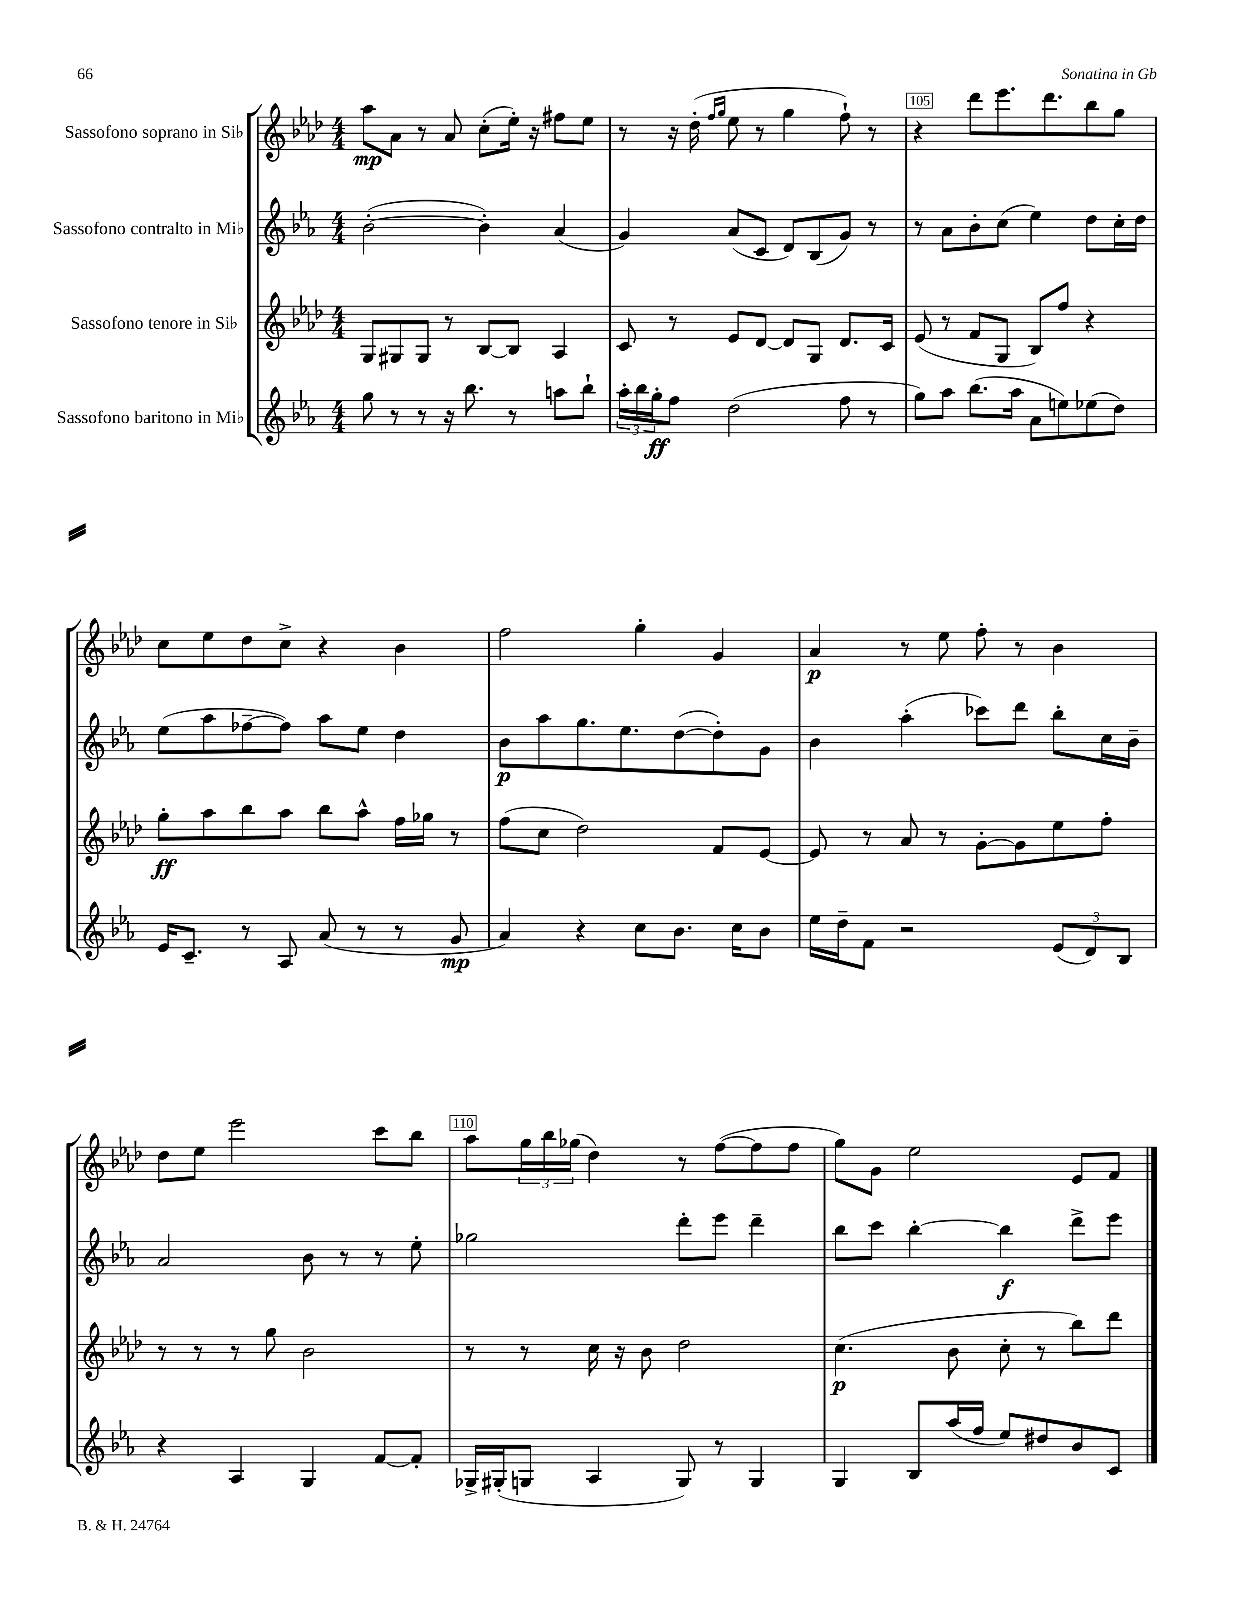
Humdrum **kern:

**kern	**dynam	**kern	**dynam	**kern	**dynam	**kern	**dynam
*part4	*part4	*part3	*part3	*part2	*part2	*part1	*part1
*staff4	*staff4	*staff3	*staff3	*staff2	*staff2	*staff1	*staff1
*I"Sassofono baritono in Mi♭	*	*I"Sassofono tenore in Si♭	*	*I"Sassofono contralto in Mi♭	*	*I"Sassofono soprano in Si♭	*
*clefG2	*	*clefG2	*	*clefG2	*	*clefG2	*
*k[b-e-a-]	*	*k[b-e-a-d-]	*	*k[b-e-a-]	*	*k[b-e-a-d-]	*
*M4/4	*	*M4/4	*	*M4/4	*	*M4/4	*
=103	=103	=103	=103	=103	=103	=103	=103
8gg\	.	8G/L	.	([2b-'\	.	8aa-\L	mp
8r	.	8G#X/	.	.	.	8a-\J	.
8r	.	8G#/J	.	.	.	8r	.
16r	.	8r	.	.	.	8a-/	.
8.bb-\	.	.	.	.	.	.	.
.	.	[8B-/L	.	4b-'\])	.	(8cc'\L	.
8r	.	8B-/J]	.	.	.	16ee-'\Jk)	.
.	.	.	.	.	.	16r	.
8aan\L	.	4A-/	.	(4a-/	.	8ff#X\L	.
8bb-`\J	.	.	.	.	.	8ee-\J	.
=104	=104	=104	=104	=104	=104	=104	=104
24aa-'\LL	.	8c/	.	4g/)	.	8r	.
24bb-\	.	.	.	.	.	.	.
24gg'\J	ff	.	.	.	.	.	.
8ff\J	.	8r	.	.	.	16r	.
.	.	.	.	.	.	(16dd-'\	.
.	.	.	.	.	.	16qqff/LL	.
.	.	.	.	.	.	16qqgg/JJ	.
(2dd\	.	8e-/L	.	(8a-/L	.	8ee-\	.
.	.	[8d-/J	.	8c/J	.	8r	.
.	.	8d-/L]	.	8d/L)	.	4gg\	.
.	.	8G/J	.	(8B-/	.	.	.
8ff\	.	8.d-/L	.	8g/J)	.	8ff`\)	.
8r	.	.	.	8r	.	8r	.
.	.	16c/Jk	.	.	.	.	.
=105	=105	=105	=105	=105	=105	=105	=105
8gg\L)	.	(8e-/	.	8r	.	4r	.
8aa-\J	.	8r	.	8a-\L	.	.	.
(8.bb-\L	.	8f/L	.	8b-'\	.	8ddd-\L	.
.	.	8G/J	.	(8cc\J	.	8.eee-\	.
16aa-\Jk	.	.	.	.	.	.	.
8a-\L	.	8B-/L)	.	4ee-\)	.	.	.
.	.	.	.	.	.	8.ddd-\	.
8een\)	.	8ff/J	.	.	.	.	.
(8ee-X\	.	4r	.	8dd\L	.	8bb-\	.
8dd\J)	.	.	.	16cc'\L	.	8gg\J	.
.	.	.	.	16dd\JJ	.	.	.
!!LO:LB:g=z
=106	=106	=106	=106	=106	=106	=106	=106
16e-/KL	.	8gg'\L	ff	(8ee-\L	.	8cc\L	.
8.c~/J	.	.	.	.	.	.	.
.	.	8aa-\	.	8aa-\	.	8ee-\	.
8r	.	8bb-\	.	[8ff-X~\	.	8dd-\	.
8A-/	.	8aa-\J	.	8ff-\J])	.	8cc^\J	.
(8a-/	.	8bb-\L	.	8aa-\L	.	4r	.
8r	.	8aa-^^\J	.	8ee-\J	.	.	.
8r	.	16ff\LL	.	4dd\	.	4b-\	.
.	.	16gg-X\JJ	.	.	.	.	.
8g/	mp	8r	.	.	.	.	.
=107	=107	=107	=107	=107	=107	=107	=107
4a-/)	.	(8ff\L	.	8b-\L	p	2ff\	.
.	.	8cc\J	.	8aa-\	.	.	.
4r	.	2dd-\)	.	8.gg\	.	.	.
.	.	.	.	8.ee-\	.	.	.
8cc\L	.	.	.	.	.	4gg'\	.
8.b-\J	.	.	.	([8dd\	.	.	.
.	.	8f/L	.	8dd'\])	.	4g/	.
16cc\KL	.	.	.	.	.	.	.
8b-\J	.	[8e-/J	.	8g\J	.	.	.
=108	=108	=108	=108	=108	=108	=108	=108
16ee-\LL	.	8e-/]	.	4b-\	.	4a-/	p
16dd~\J	.	.	.	.	.	.	.
8f\J	.	8r	.	.	.	.	.
2r	.	8a-/	.	(4aa-'\	.	8r	.
.	.	8r	.	.	.	8ee-\	.
.	.	[8g'\L	.	8ccc-X\L)	.	8ff'\	.
.	.	8g\]	.	8ddd\J	.	8r	.
(12e-/L	.	8ee-\	.	8bb-'\L	.	4b-\	.
12d/)	.	.	.	.	.	.	.
.	.	8ff'\J	.	16cc\L	.	.	.
12B-/J	.	.	.	.	.	.	.
.	.	.	.	16b-~\JJ	.	.	.
!!LO:LB:g=z
=109	=109	=109	=109	=109	=109	=109	=109
4r	.	8r	.	2a-/	.	8dd-\L	.
.	.	8r	.	.	.	8ee-\J	.
4A-/	.	8r	.	.	.	2eee-\	.
.	.	8gg\	.	.	.	.	.
4G/	.	2b-\	.	8b-\	.	.	.
.	.	.	.	8r	.	.	.
[8f/L	.	.	.	8r	.	8ccc\L	.
8f'/J]	.	.	.	8ee-'\	.	8bb-\J	.
=110	=110	=110	=110	=110	=110	=110	=110
16G-X^/LL	.	8r	.	2gg-X\	.	8aa-\L	.
(16G#X'/J	.	.	.	.	.	.	.
8Gn/J	.	8r	.	.	.	24gg\L	.
.	.	.	.	.	.	24bb-\	.
.	.	.	.	.	.	(24gg-X\JJ	.
4A-/	.	16cc\	.	.	.	4dd-\)	.
.	.	16r	.	.	.	.	.
.	.	8b-\	.	.	.	.	.
8G/)	.	2dd-\	.	8ddd'\L	.	8r	.
8r	.	.	.	8eee-\J	.	([8ff\L	.
4G/	.	.	.	4ddd~\	.	8ff\]	.
.	.	.	.	.	.	8ff\J	.
=111	=111	=111	=111	=111	=111	=111	=111
4G/	.	(4.cc\	p	8bb-\L	.	8gg\L)	.
.	.	.	.	8ccc\J	.	8g\J	.
8B-/L	.	.	.	[4bb-'\	.	2ee-\	.
(16aa-/L	.	8b-\	.	.	.	.	.
16ff/JJ	.	.	.	.	.	.	.
8ee-/L)	.	8cc'\	.	4bb-\]	f	.	.
8dd#X/	.	8r	.	.	.	.	.
8b-/	.	8bb-\L)	.	8ddd^\L	.	8e-/L	.
8c/J	.	8ddd-\J	.	8eee-\J	.	8f/J	.
==	==	==	==	==	==	==	==
*-	*-	*-	*-	*-	*-	*-	*-
